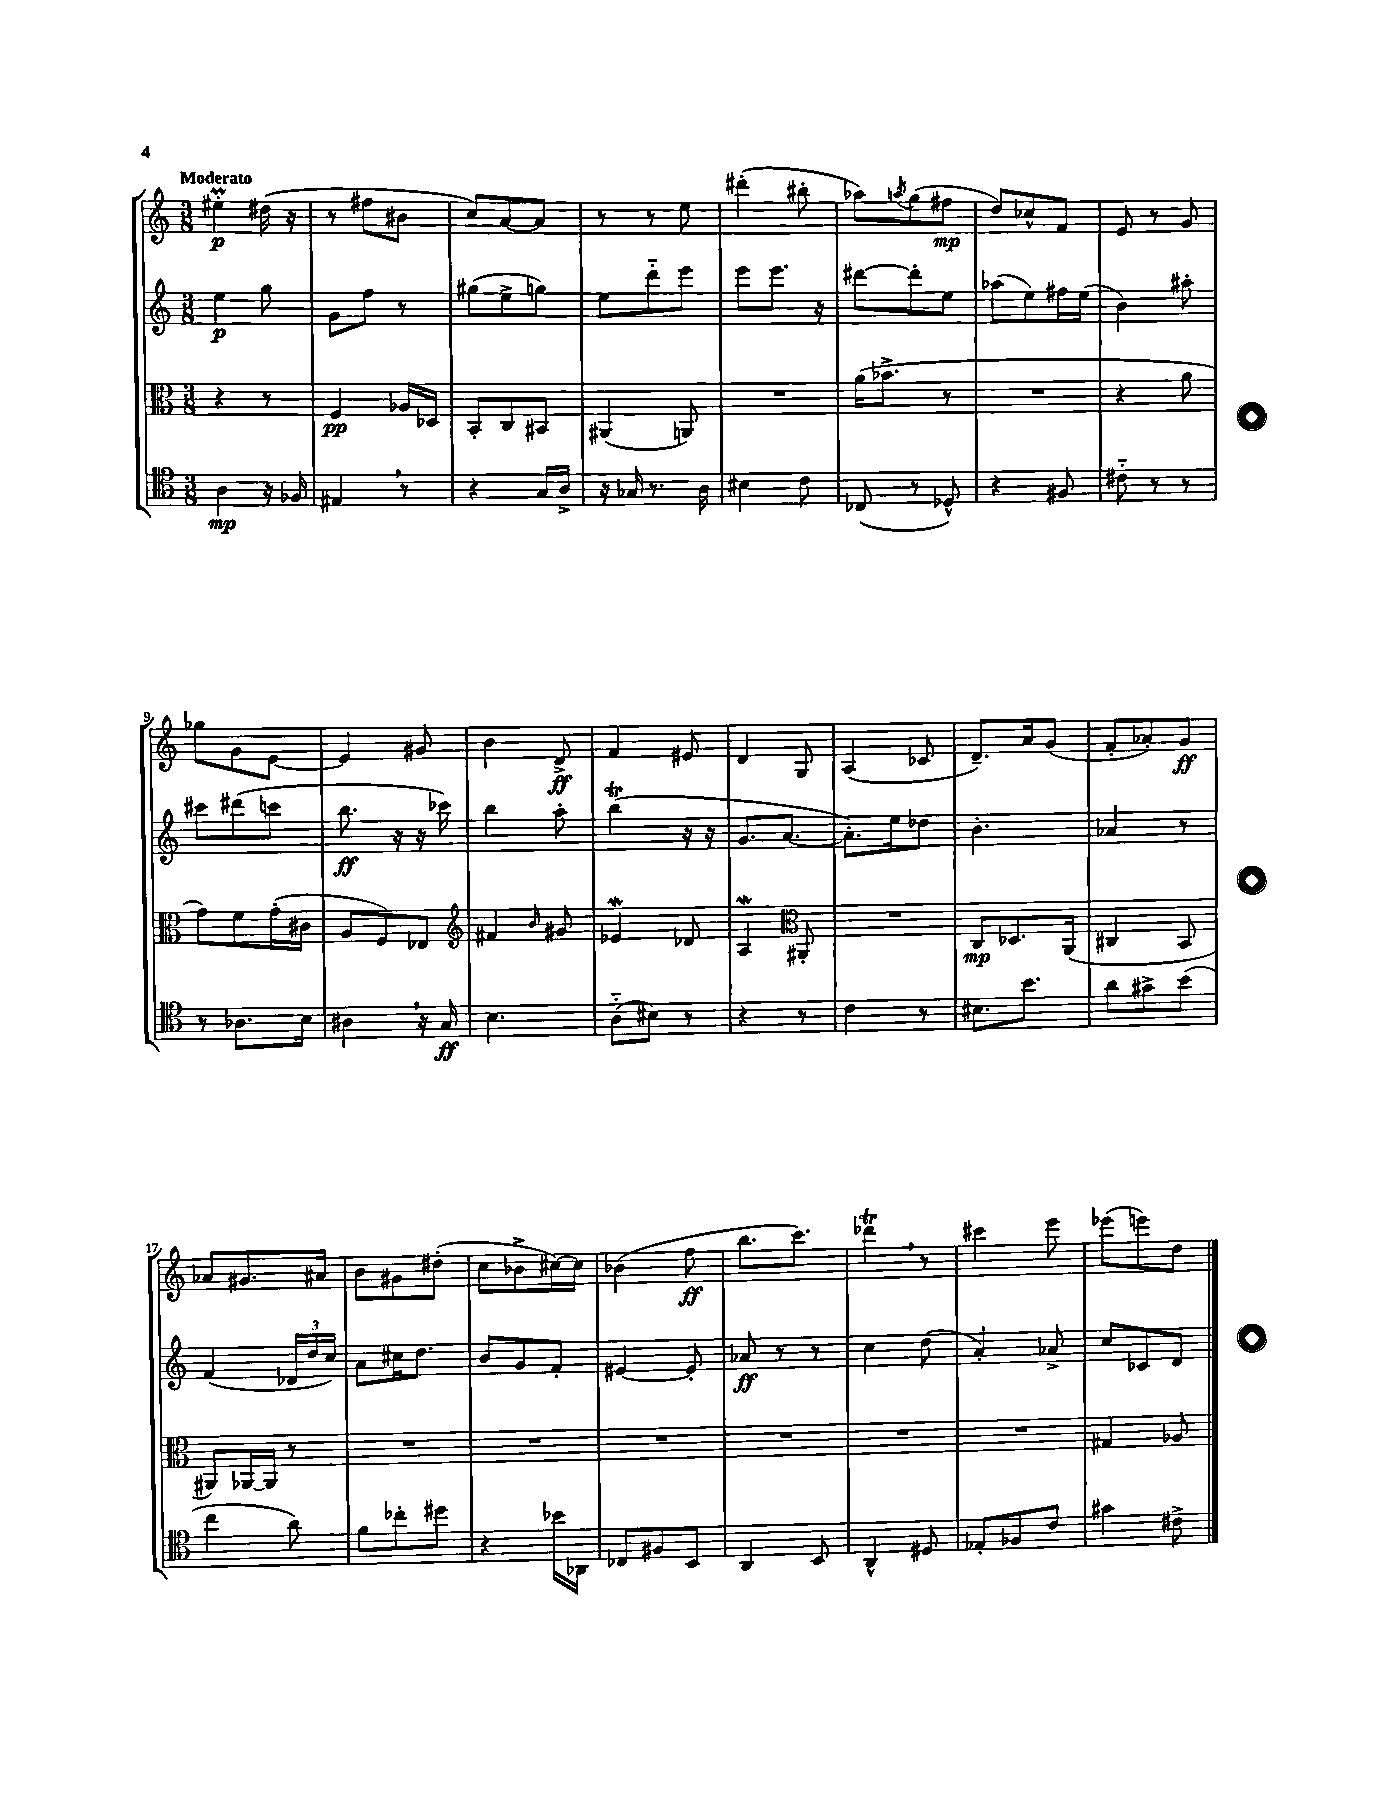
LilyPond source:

<<
\new StaffGroup <<
\new Staff = "s0" {
    \clef treble \key c \major \numericTimeSignature \time 3/8 \tempo "Moderato"
    eis''4-.\prall\p dis''16( r16 |
    r8 fis''8 bis'8 |
    c''8) a'8~ a'8 |
    r8 r8 e''8 |
    dis'''4-.( bis''8-. |
    aes''8) \acciaccatura { a''8 } g''8( fis''8\mp |
    d''8) ces''8-^ f'8 |
    e'8 r8 g'8 |
    ges''8 g'8 e'8~ |
    e'4 gis'8 |
    b'4 d'8->\ff |
    f'4 eis'8 |
    d'4 g8 |
    a4( ces'8 |
    d'8.--) a'16 g'8( |
    f'8-. aes'8-.) g'8\ff |
    aes'8 gis'8. ais'16 |
    b'8 gis'8 dis''8-.( |
    c''8 bes'8-> cis''16~) cis''16 |
    bes'4( f''8\ff |
    b''8. c'''8.) |
    des'''4\trill \breathe r8 |
    cis'''4 e'''8 |
    ees'''8( e'''8) d''8 \bar "|." |
}
\new Staff = "s1" {
    \clef treble \key c \major \numericTimeSignature \time 3/8
    e''4\p g''8 |
    g'8 f''8 r8 |
    gis''8( e''8-> g''8) |
    e''8 d'''8-_ e'''8 |
    e'''8 e'''8. r16 |
    dis'''8~ dis'''8-. e''8 |
    aes''8( e''8) fis''16 e''16( |
    b'4) ais''8-. |
    cis'''8 dis'''8( c'''8 |
    b''8.\ff r16 r16 ces'''16) |
    b''4 a''8-. |
    b''4\trill( r16 r16 |
    g'8. a'8.~ |
    a'8.-.) e''16 des''8 |
    b'4.-. |
    aes'4 r8 |
    f'4( \tuplet 3/2 { des'16 d''16 c''16) } |
    a'8 cis''16 d''8. |
    b'8 g'8 f'8-. |
    eis'4~ eis'8-. |
    aes'8\ff r8 r8 |
    c''4 d''8( |
    a'4-.) aes'8-> |
    c''8 ces'8 d'8 \bar "|." |
}
\new Staff = "s2" {
    \clef alto \key c \major \numericTimeSignature \time 3/8
    r4 r8 |
    f4\pp aes16 des16 |
    b,8-. c8 bis,8 |
    ais,4( a,8) |
    R4. |
    a'16( bes'8.-> r8 |
    R4. |
    r4 a'8 |
    g'8) f'8 g'16-.( cis'16 |
    a8 f8) ees8 |
    \clef treble fis'4 \grace { b'16 } gis'8 |
    ees'4\mordent des'8 |
    a4\mordent \clef alto ais,8-. |
    R4. |
    c8\mp des8. a,16( |
    cis4 b,8 |
    ais,8) aes,16~ aes,16 r8 |
    R4. |
    R4. |
    R4. |
    R4. |
    R4. |
    R4. |
    gis4 aes8 \bar "|." |
}
\new Staff = "s3" {
    \clef tenor \key c \major \numericTimeSignature \time 3/8
    a4\mp r16 fes16 |
    eis4 \breathe r8 |
    r4 g16 a16-> |
    r16 ges16 r8. a16 |
    bis4 c'8 |
    ces8( r8 des8-^) |
    r4 fis8 |
    cis'8-_ r8 r8 |
    r8 aes8. b16 |
    ais4 \breathe r16 g16\ff |
    b4. |
    a8-_( bis8) r8 |
    r4 r8 |
    c'4 r8 |
    bis8. b'8. |
    a'8 gis'8-> b'8( |
    c''4 a'8) |
    f'8 ces''8-. dis''8 |
    r4 bes'16 aes,16 |
    ces8 fis8 b,8 |
    a,4 b,8 |
    a,4-^ dis8 |
    ees8-. fes8 c'8 |
    gis'4 cis'8-> \bar "|." |
}
>>
>>
